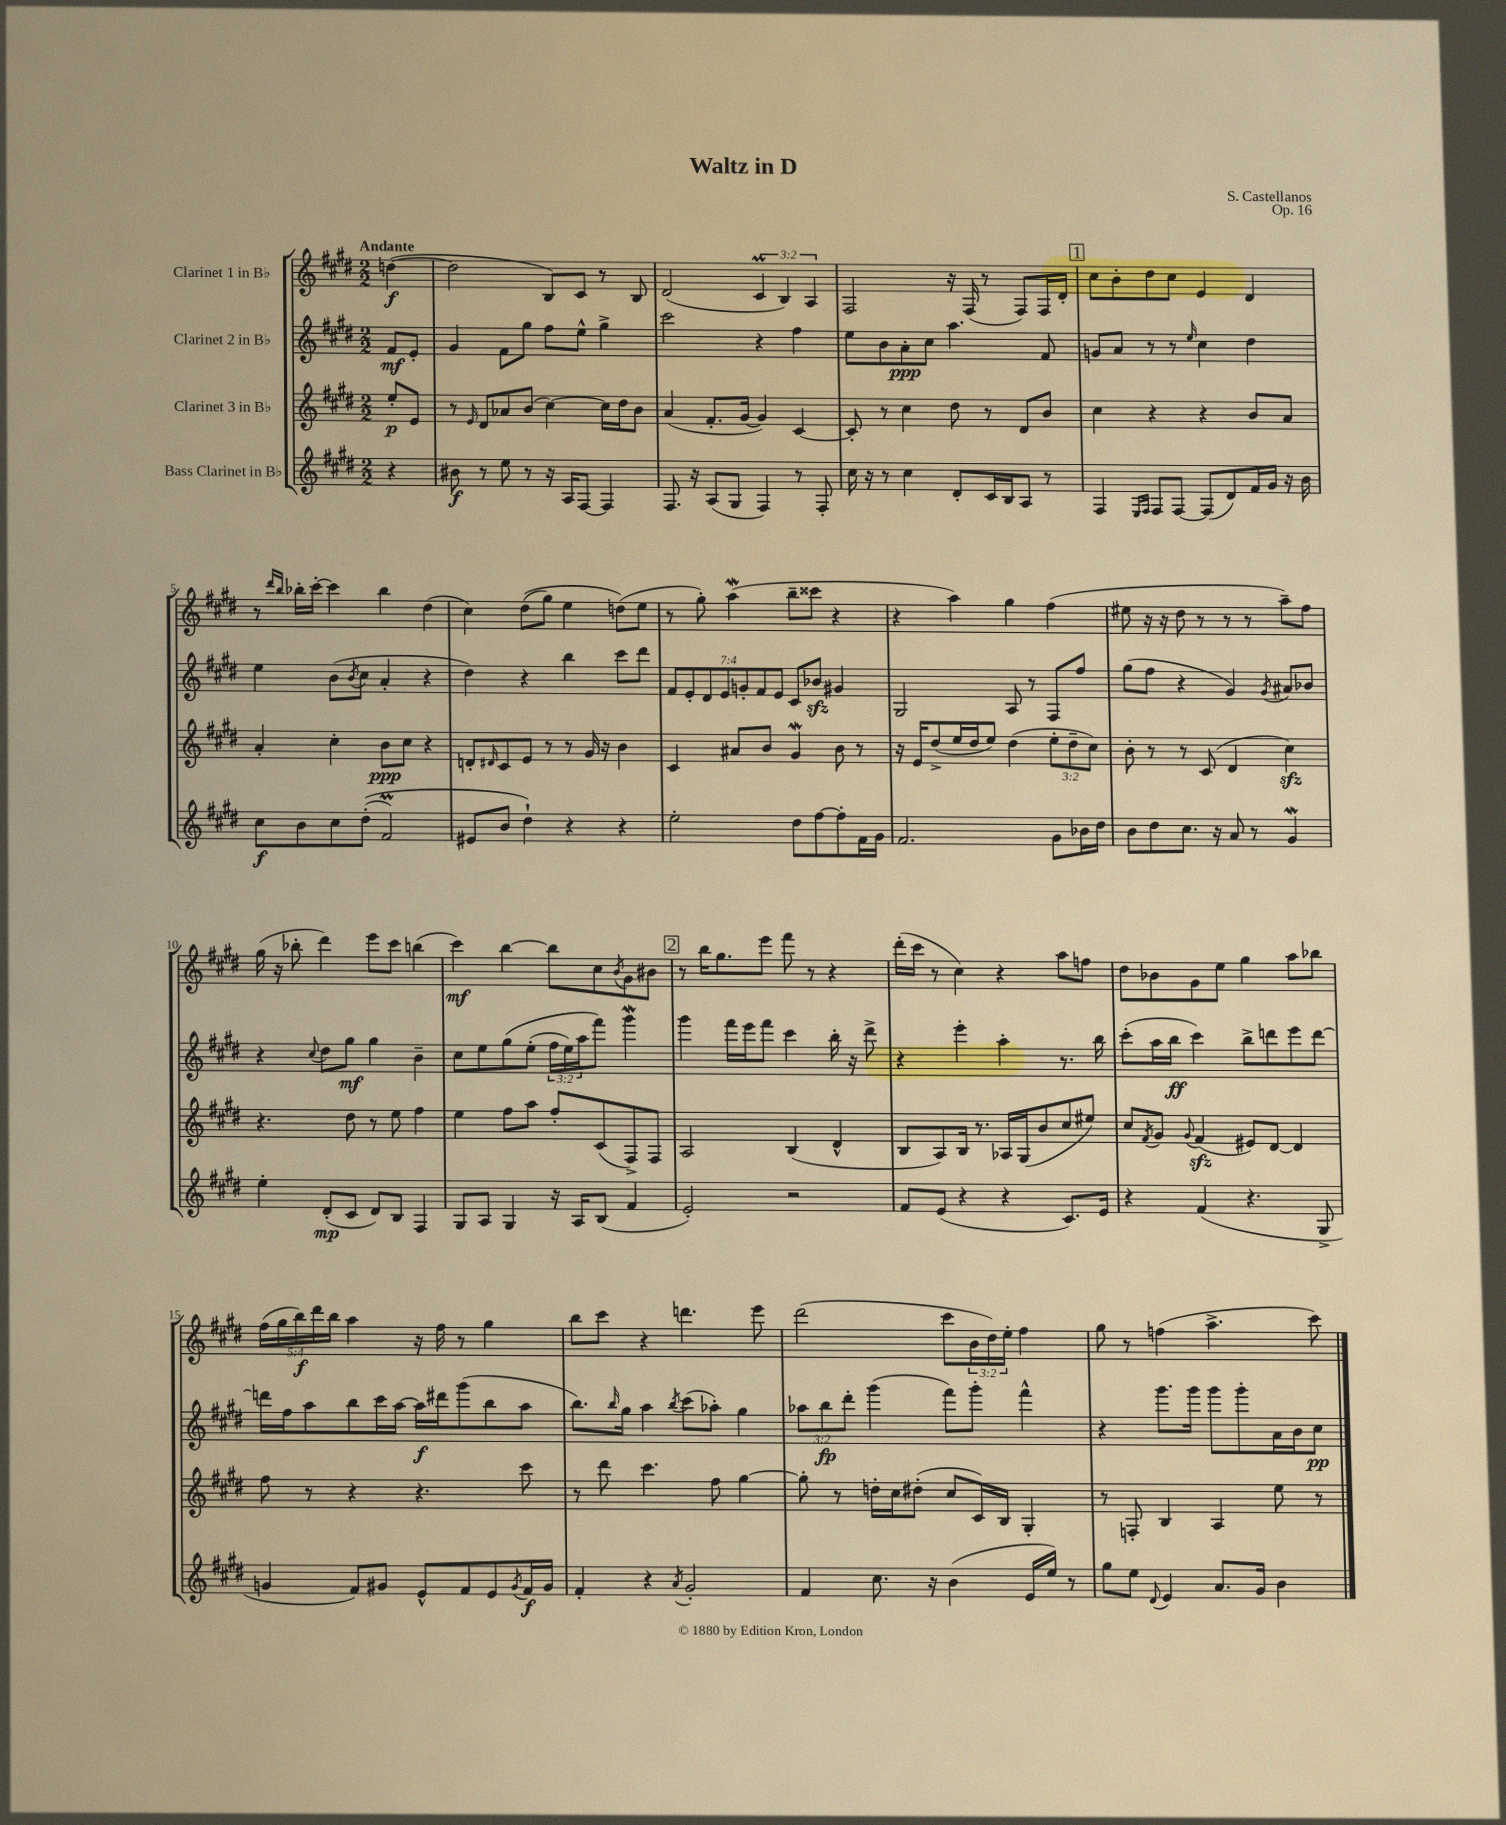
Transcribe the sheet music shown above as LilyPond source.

\header { title = "Waltz in D" composer = "S. Castellanos" opus = "Op. 16" }
<<
\new StaffGroup <<
\new Staff = "s0" \with { instrumentName = "Clarinet 1 in Bb" } {
    \clef treble \key e \major \numericTimeSignature \time 2/2 \override Staff.TupletNumber.text = #tuplet-number::calc-fraction-text \partial 4 \tempo "Andante"
    d''4~\f( |
    d''2 b8) cis'8 r8 b8 |
    dis'2( \tuplet 3/2 { cis'4\prall b4) a4 } |
    fis2 r16 fis16( r8 fis8) fis16 dis'16-. |
    \mark \markup { \box "1" } cis''8 b'8-. dis''8 cis''8 e'4 dis'4 |
    r8 \grace { dis'''16 b''16 } bes''16-. cis'''16~-. cis'''4 bes''4 dis''4( |
    cis''4) dis''8(\( gis''8) e''4 d''8(\) e''8 |
    r8 gis''8-.) a''4\mordent( b''8-- cisis'''8 r4 |
    r4 a''4) gis''4 fis''4( |
    eis''8 r16 r16 dis''8 r8 r8 r8 a''8--) fis''8 |
    gis''16( r16 bes''8-. dis'''4) e'''8 cis'''8 b''4( |
    cis'''4\mf) b''4~ b''8 cis''8 \acciaccatura { b'8 } gis'8 bis'8 |
    \mark \markup { \box "2" } r8 b''16 gis''8. e'''8 fis'''8 r8 r4 |
    dis'''16-.( cis'''16 r8 cis''4) r4 a''8 f''8 |
    dis''8 bes'8 gis'8 e''8 gis''4 a''8 bes''8 |
    \tuplet 5/4 { fis''16( gis''16 b''16\f) dis'''16 b''16 } a''4 r16 fis''16 r8 gis''4 |
    b''8 cis'''8 r4 d'''4. e'''8 |
    dis'''2( cis'''8 \tuplet 3/2 { b'16 dis''16) e''16-. } fis''4 |
    gis''8 r8 f''4( a''4.-> cis'''8) \bar "|." |
}
\new Staff = "s1" \with { instrumentName = "Clarinet 2 in Bb" } {
    \clef treble \key e \major \numericTimeSignature \time 2/2 \override Staff.TupletNumber.text = #tuplet-number::calc-fraction-text \partial 4
    fis'8\mf e'8-. |
    gis'4 fis'8 gis''8 fis''8 e''8-^ gis''4-> |
    cis'''2 r4 fis''4 |
    e''8 b'8 a'8-.\ppp cis''8 a''4. fis'8 |
    \mark \markup { \box "1" } g'8 a'8 r8 r8 \grace { e''16 } cis''4 dis''4 |
    e''4 b'8( \acciaccatura { b'8 } cis''8 a'4-. r4 |
    dis''4) r4 b''4 cis'''8 dis'''8 |
    \tuplet 7/4 { fis'8 e'8-. dis'8 e'8 g'8-. fis'8 e'8 } cis'8 bes'8\sfz gis'4 |
    gis2 a8 r8 fis8 fis''8 |
    gis''8( fis''8 r4 gis'4) \acciaccatura { gis'8 } ais'8 bes'8 |
    r4 \appoggiatura { cis''8 } dis''8 gis''8\mf gis''4 b'4-- |
    cis''8 e''8 gis''8\( e''8-.( \tuplet 3/2 { fis''16 e''16) a''16 } fis'''8\) gis'''4\mordent |
    \mark \markup { \box "2" } gis'''4 fis'''16 e'''16 fis'''8 cis'''4 b''16-. r16 dis'''8-> |
    r4 e'''4-. a''4-. r8. b''16 |
    cis'''8-.( a''16 b''16\ff cis'''4) b''8-> d'''8 e'''8 d'''8~ |
    d'''16 fis''16 a''8 b''8 cis'''16 a''16~ a''16\f dis'''16 gis'''8( b''8 a''8 |
    b''8.) \grace { b''16 } gis''16 a''4 \acciaccatura { b''8 } cis'''8( aes''8-.) gis''4 |
    \tuplet 3/2 { aes''8 b''8\fp dis'''8-. } gis'''4( fis'''8) gis'''8-. fis'''4-^ |
    r4 gis'''8. gis'''16 gis'''8 gis'''8-. a'16 b'16 cis''8\pp \bar "|." |
}
\new Staff = "s2" \with { instrumentName = "Clarinet 3 in Bb" } {
    \clef treble \key e \major \numericTimeSignature \time 2/2 \override Staff.TupletNumber.text = #tuplet-number::calc-fraction-text \partial 4
    e''8-.\p e'8 |
    r8 \grace { e'16 } dis'8 aes'8 b'8( cis''4~) cis''16 dis''16 b'8 |
    a'4( fis'8.-. gis'16~ gis'4) cis'4~ |
    cis'8-. r8 cis''4 dis''8 r8 dis'8 b'8 |
    \mark \markup { \box "1" } cis''4 r4 r4 b'8 a'8 |
    a'4-. cis''4-. b'8\ppp cis''8 r4 |
    d'8-. \grace { dis'16 } cis'8 e'8 r8 r8 gis'16 r16 b'4 |
    cis'4 ais'8 b'8 gis'4\mordent b'8 r8 |
    r16 e'16 dis''8->( e''16 dis''16 e''8) dis''4( \tuplet 3/2 { e''8-. dis''8-- cis''8) } |
    b'8-. r8 r8 cis'8( dis'4 cis''4\sfz) |
    r4. dis''8 r8 e''8 fis''4 |
    e''4 fis''8 a''8 fis''8-. cis'8( fis8->) fis8 |
    \mark \markup { \box "2" } a2 b4( dis'4-^ |
    b8 a8) b16 r8. aes16 gis16( b'8 cis''8 eis''8) |
    cis''8 \acciaccatura { fis'8 } gis'8 \appoggiatura { gis'8 } fis'4\sfz( eis'8) dis'8~ dis'4 |
    fis''8 r8 r4 r4. cis'''8 |
    r8 dis'''8 cis'''4. fis''8 gis''4~ |
    gis''8-. r8 d''16-. cis''16 dis''8-.( cis''8 cis'16) b16 gis4-. |
    r8 f8-. b4 a4 e''8 r8 \bar "|." |
}
\new Staff = "s3" \with { instrumentName = "Bass Clarinet in Bb" } {
    \clef treble \key e \major \numericTimeSignature \time 2/2 \partial 4
    r4 |
    bis'8\f r8 e''8 r8 r16 a16 fis8~ fis4 |
    fis8. r16 a8( gis8 fis4) r8 fis8-. |
    cis''16 r16 r8 cis''4 dis'8-. cis'16 b16 a8 r8 |
    \mark \markup { \box "1" } fis4 \grace { e16 fis16 } fis8 fis8~ fis8( dis'8) fis'16 gis'16 r16 b'16 |
    cis''8\f b'8 cis''8 dis''8-.(\( fis'2\prall) |
    eis'8 b'8 dis''4-!\) r4 r4 |
    e''2-. dis''8 fis''8~ fis''8-. fis'16 gis'16 |
    fis'2. gis'8 bes'16 dis''16 |
    b'8 dis''8 cis''8. r16 a'8 r8 gis'4\mordent |
    e''4-. dis'8-.\mp( cis'8 dis'8) b8 fis4 |
    gis8 a8 gis4 r16 a16 b8( fis'4 |
    \mark \markup { \box "2" } e'2-.) r2 |
    fis'8 e'8( r4 r4 cis'8.) e'16 |
    r4 fis'4( r4. gis8-> |
    g'4 fis'8) gis'8 e'8-^ fis'8 e'8 \acciaccatura { gis'8 } fis'16\f gis'16 |
    fis'4-. r4 \acciaccatura { a'8 } gis'2-. |
    fis'4 cis''8. r16 b'4( e'16 e''16) r8 |
    gis''8 e''8 \appoggiatura { dis'8 } e'4 a'8. gis'16 b'4 \bar "|." |
}
>>
>>
